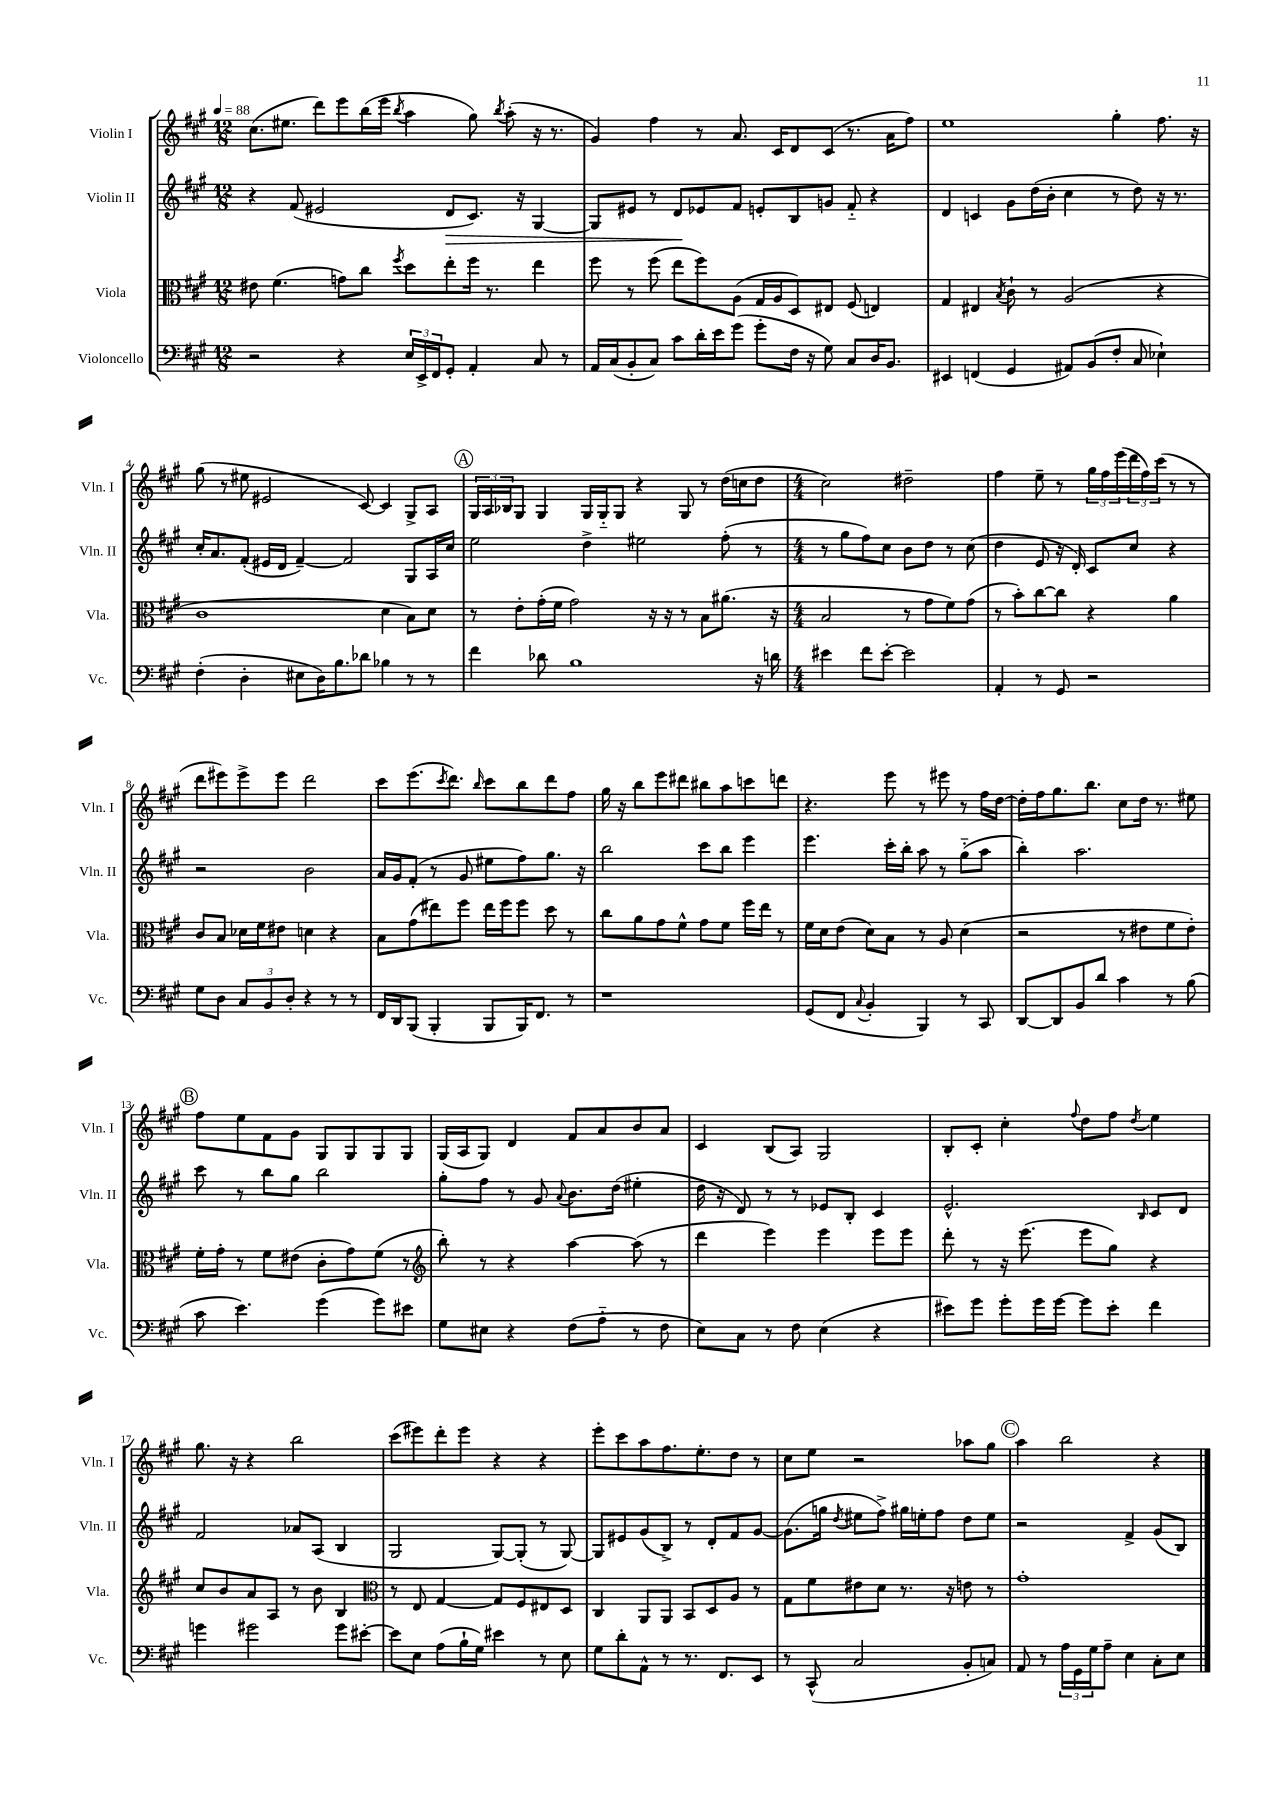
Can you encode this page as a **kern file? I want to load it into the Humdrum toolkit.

**kern	**kern	**kern	**dynam	**kern
*part4	*part3	*part2	*part2	*part1
*staff4	*staff3	*staff2	*staff2	*staff1
*I"Violoncello	*I"Viola	*I"Violin II	*	*I"Violin I
*I'Vc.	*I'Vla.	*I'Vln. II	*	*I'Vln. I
*clefF4	*clefC3	*clefG2	*	*clefG2
*k[f#c#g#]	*k[f#c#g#]	*k[f#c#g#]	*	*k[f#c#g#]
*M12/8	*M12/8	*M12/8	*	*M12/8
*MM88	*MM88	*MM88	*	*MM88
=1	=1	=1	=1	=1
2r	8e#X\	4r	.	(8.cc#\L
.	(4.f#\	.	.	.
.	.	.	.	8.ee#X\J
.	.	(8f#/	.	.
.	.	2e#X/	.	8ddd\L)
4r	8gn\L)	.	.	8eee\
.	8cc#\J	.	.	(16bb\L
.	.	.	.	16eee\JJ
.	8qff#/	.	.	8qbb/
24E/LL	8dd\L	.	.	4aa\
24EE^/	.	.	.	.
24FF#/J	.	.	.	.
!	!	!	!LO:HP:b	!
8GG#'/J	8ee'\	8d/L	>	.
4AA'/	16ff#\Jk	8.c#/J)	.	8gg#\)
.	8.r	.	.	.
.	.	.	.	8qbb/
.	.	.	.	(8aa'\
.	.	16r	.	.
8C#/	4ee\	[4G#/	.	16r
.	.	.	.	8.r
8r	.	.	.	.
=2	=2	=2	=2	=2
16AA/LL	8ff#\	8G#/L]	.	4g#/)
(16C#/J	.	.	.	.
8BB'/	8r	8e#X/J	.	.
8C#/J)	(8ff#\	8r	.	4ff#\
8c#\L	8ee\L	8d/L	.	.
16d'\L	8ff#\)	8e-X/	]	8r
16e\J	.	.	.	.
(8g#\J	(8A\J	8f#/J	.	8.a/
8g#'\L	16G#/LL	8en'/L	.	.
.	16A/J	.	.	16c#/KL
16F#\Jk	8D/)	8B/	.	8d/
16r	.	.	.	.
8G#\)	8E#X/J	8gn/J	.	(8c#/J
8C#/L	(8F#/	8f#/	.	8.r
16D/K	4En/)	4r	.	.
8.BB/J	.	.	.	16a\KL
.	.	.	.	8ff#\J)
=3	=3	=3	=3	=3
4EE#X/	4G#/	4d/	.	1ee
(4FFn/	4E#X/	4cn/	.	.
.	8qB/	.	.	.
4GG#/	8c#`\	8g#\L	.	.
.	8r	(16dd\L	.	.
.	.	16b'\JJ	.	.
8AA#X/L)	(2A/	4cc#\	.	.
(8BB/	.	.	.	.
8F#'/J	.	8r	.	4gg#'\
8C#/	.	8dd\)	.	.
4E-X`\)	4r	16r	.	8.ff#\
.	.	8.r	.	.
.	.	.	.	16r
!!LO:LB:g=z
=4	=4	=4	=4	=4
(4F#'\	1c#	16cc#'/KL	.	(8gg#\
.	.	8.a/	.	.
.	.	.	.	8r
4D'\	.	(8f#'/J	.	8ee#X\
.	.	16e#X/LL	.	2e#X/
.	.	16d/JJ	.	.
8E#X\L	.	[4f#~/)	.	.
16D\K)	.	.	.	.
8.B\	.	.	.	.
.	.	2f#/]	.	.
8d-X\J	.	.	.	[8c#/)
4B-X\	4d\	.	.	4c#/]
8r	8B\L)	8G#/L	.	8G#^/L
8r	8d\J	16A/L	.	8A/J
.	.	16cc#/JJ	.	.
!!LO:REH:place=s1:t=A
=5	=5	=5	=5	=5
4f#\	8r	2ee\	.	24G#/LL
.	.	.	.	24A/
.	.	.	.	24B-X/J
.	8e'\L	.	.	8G#/J
8d-X\	(16g#'\L	.	.	4G#/
.	16f#\JJ	.	.	.
1B	2g#\)	.	.	.
.	.	4dd^\	.	16G#/LL
.	.	.	.	16G#/J
.	.	.	.	8G#/J
.	.	2ee#X\	.	4r
.	16r	.	.	.
.	16r	.	.	.
.	8r	.	.	8G#/
.	8B\L	.	.	8r
.	(8.a#X\J	(8ff#'\	.	(16dd\LL
.	.	.	.	16ccn\J
16r	.	8r	.	8dd\J
16dn\	16r	.	.	.
=6	=6	=6	=6	=6
*M4/4	*M4/4	*M4/4	*	*M4/4
4e#X\	2B/	8r	.	2cc#\)
.	.	8gg#\L	.	.
8f#\L	.	8ff#\)	.	.
[8e#'\J	.	8cc#\J	.	.
2e#\]	8r	8b\L	.	2dd#X~\
.	8g#\L	8dd\J	.	.
.	8f#\)	8r	.	.
.	(8g#\J	(8cc#\	.	.
=7	=7	=7	=7	=7
4AA'/	8r	4dd\	.	4ff#\
.	8b'\L)	.	.	.
8r	[8cc#\	8e/	.	8ee~\
8GG#/	8cc#\J]	16r	.	8r
.	.	16d'/)	.	.
2r	4r	8c#/L	.	24gg#\LL
.	.	.	.	24ff#\
.	.	.	.	(24eee\
.	.	8cc#/J	.	24ddd\
.	.	.	.	24ff#\)
.	.	.	.	(24ccc#\JJ
.	4a\	4r	.	8r
.	.	.	.	8r
!!LO:LB:g=z
=8	=8	=8	=8	=8
8G#\L	8c#/L	2r	.	8ddd\L
8D\J	8B/J	.	.	8eee#X\)
12C#/L	16d-X\LL	.	.	8eee#^\
.	16f#\J	.	.	.
12BB/	.	.	.	.
.	8e#X\J	.	.	8eee#\J
12D'/J	.	.	.	.
4r	4dn\	2b\	.	2ddd\
8r	4r	.	.	.
8r	.	.	.	.
=9	=9	=9	=9	=9
16FF#/LL	8B\L	16a/LL	.	8ccc#\L
16DD/J	.	16g#/J	.	.
(8BBB/J	(8g#\	(8f#'/J	.	(8.eee\
4BBB'/	8ee#X\)	8r	.	.
.	.	.	.	8qccc#/
.	.	.	.	8.ddd\J)
.	8ff#\J	8g#/	.	.
.	.	.	.	16qqbb/
8BBB/L	16ee#\LL	8ee#X\L	.	8ccc#\L
.	16ff#\J	.	.	.
16BBB/K)	8ff#\J	8ff#\)	.	8bb\
8.FF#/J	.	.	.	.
.	8dd\	8.gg#\J	.	8ddd\
8r	8r	.	.	8ff#\J
.	.	16r	.	.
=10	=10	=10	=10	=10
1r	8cc#\L	2bb\	.	16gg#\
.	.	.	.	16r
.	8a\	.	.	8bb\L
.	8g#\	.	.	8eee\
.	8f#^^\J	.	.	8ddd#X\J
.	8g#\L	8ccc#\L	.	8bb#X\L
.	8f#\J	8bb\J	.	8aa\
.	16ff#\LL	4eee\	.	8cccn\
.	16ee\JJ	.	.	.
.	8r	.	.	8dddn\J
=11	=11	=11	=11	=11
(8GG#/L	16f#\LL	4.eee\	.	4.r
.	16d\J	.	.	.
8FF#/J	(8e\J	.	.	.
8qqC#/	.	.	.	.
4BB'/	8d\L)	.	.	.
.	8B\J	16ccc#'\LL	.	8eee\
.	.	16bb'\JJ	.	.
4BBB/)	8r	8aa\	.	8r
.	8A/	8r	.	8eee#X\
8r	(4d\	(8gg#\L	.	8r
8CC#/	.	8aa\J	.	16ff#\LL
.	.	.	.	[16dd\JJ
=12	=12	=12	=12	=12
[8DD/L	2r	4bb'\)	.	16dd'\LL]
.	.	.	.	16ff#\J
8DD/]	.	.	.	8.gg#\
8BB/	.	2.aa\	.	.
.	.	.	.	8.bb\J
8d/J	.	.	.	.
4c#\	8r	.	.	8cc#\L
.	8e#X\L	.	.	16dd\Jk
.	.	.	.	8.r
8r	8f#\	.	.	.
(8B\	8e#'\J)	.	.	8ee#X\
!!LO:LB:g=z
!!LO:REH:place=s1:t=B
=13	=13	=13	=13	=13
8c#\	16f#'\LL	8ccc#\	.	8ff#\L
.	16g#'\JJ	.	.	.
4.e\)	8r	8r	.	8ee\
.	8f#\L	8bb\L	.	8f#\
.	(8e#X\J	8gg#\J	.	8g#\J
(4g#\	8c#'\L	2bb\	.	8G#/L
.	8g#\)	.	.	8G#/
8g#\L)	(8f#\J	.	.	8G#/
8e#X\J	8r	.	.	8G#/J
=14	=14	=14	=14	=14
*	*clefG2	*	*	*
8G#\L	8bb'\)	8gg#'\L	.	(16G#/LL
.	.	.	.	16A/J
8E#X\J	8r	8ff#\J	.	8G#/J)
4r	4r	8r	.	4d/
.	.	8g#/	.	.
.	.	8qqa/	.	.
(8F#\L	[4aa\	8.b\L	.	8f#/L
8A\J	.	.	.	8a/
.	.	(16dd\Jk	.	.
8r	(8aa\]	4ee#X'\	.	8b/
8F#\	8r	.	.	8a/J
=15	=15	=15	=15	=15
8E\L)	4ddd\	16dd\	.	4c#/
.	.	16r	.	.
8C#\J	.	8d/)	.	.
8r	4eee\)	8r	.	(8B/L
8F#\	.	8r	.	8A/J)
(4E\	4eee\	8e-X/L	.	2G#/
.	.	8B'/J	.	.
4r	8eee\L	4c#/	.	.
.	8eee\J	.	.	.
=16	=16	=16	=16	=16
8e#X\L)	8ddd'\	2.e^^/	.	8B'/L
8g#\J	8r	.	.	8c#'/J
8g#'\L	16r	.	.	4cc#'\
.	(8.eee\	.	.	.
16g#\L	.	.	.	.
[16g#\JJ	.	.	.	.
.	.	.	.	8qqff#/
8g#\L]	8eee\L	.	.	8dd\L
8e#'\J	8gg#\J)	.	.	8ff#\J
.	.	16qqB/	.	8qdd/
4f#\	4r	8c#/L	.	4ee\
.	.	8d/J	.	.
!!LO:LB:g=z
=17	=17	=17	=17	=17
4gn\	8cc#/L	2f#/	.	8.gg#\
.	8b/	.	.	.
.	.	.	.	16r
2g#X\	8a/	.	.	4r
.	8A/J	.	.	.
.	8r	8a-X/L	.	2bb\
.	8b\	(8A/J	.	.
8g#\L	4B/	4B/	.	.
[8e#X'\J	.	.	.	.
=18	=18	=18	=18	=18
*	*clefC3	*	*	*
8e#\L]	8r	2G#/	.	(8ccc#\L
8E\J	8E/	.	.	8eee#X\)
(8A\L	[4G#/	.	.	8ddd'\
16B`\L	.	.	.	8eee#\J
16G#\JJ)	.	.	.	.
4e#X\	8G#/L]	[8G#/L)	.	4r
.	8F#/	(8G#'/J]	.	.
8r	8E#X/	8r	.	4r
8E\	8D/J	[8G#/)	.	.
=19	=19	=19	=19	=19
8G#\L	4C#/	8G#/L]	.	8eee'\L
8d'\	.	8e#X/	.	8ccc#\
8AA^^\J	8AA/L	(8g#/	.	8aa\
8r	8AA/J	8B^/J)	.	8.ff#\
8.r	8BB/L	8r	.	.
.	.	.	.	8.ee'\
.	8D/	8d'/L	.	.
8.FF#/L	.	.	.	.
.	8A/J	8f#/	.	8dd\J
8EE/J	8r	[8g#/J	.	8r
=20	=20	=20	=20	=20
8r	8G#\L	(8.g#\L]	.	8cc#\L
(8CC#^^/	8f#\	.	.	8ee\J
.	.	16ggn\Jk	.	.
.	.	8qdd/	.	.
2C#/	8e#X\	8ee#X\L	.	2r
.	8d\J	8ff#^\J)	.	.
.	8.r	16gg#X\LL	.	.
.	.	16een'\J	.	.
.	.	8ff#\J	.	.
.	16r	.	.	.
8BB'/L	8en\	8dd\L	.	8aa-X\L
8Cn/J)	8r	8ee\J	.	8gg#\J
!!LO:REH:place=s1:t=C
=21	=21	=21	=21	=21
8AA/	1g#'	2r	.	4aa\
8r	.	.	.	.
24A\LL	.	.	.	2bb\
24GG#\	.	.	.	.
24G#\J	.	.	.	.
8A~\J	.	.	.	.
4E\	.	4f#^/	.	.
8C#'\L	.	(8g#/L	.	4r
8E\J	.	8B/J)	.	.
==	==	==	==	==
*-	*-	*-	*-	*-
